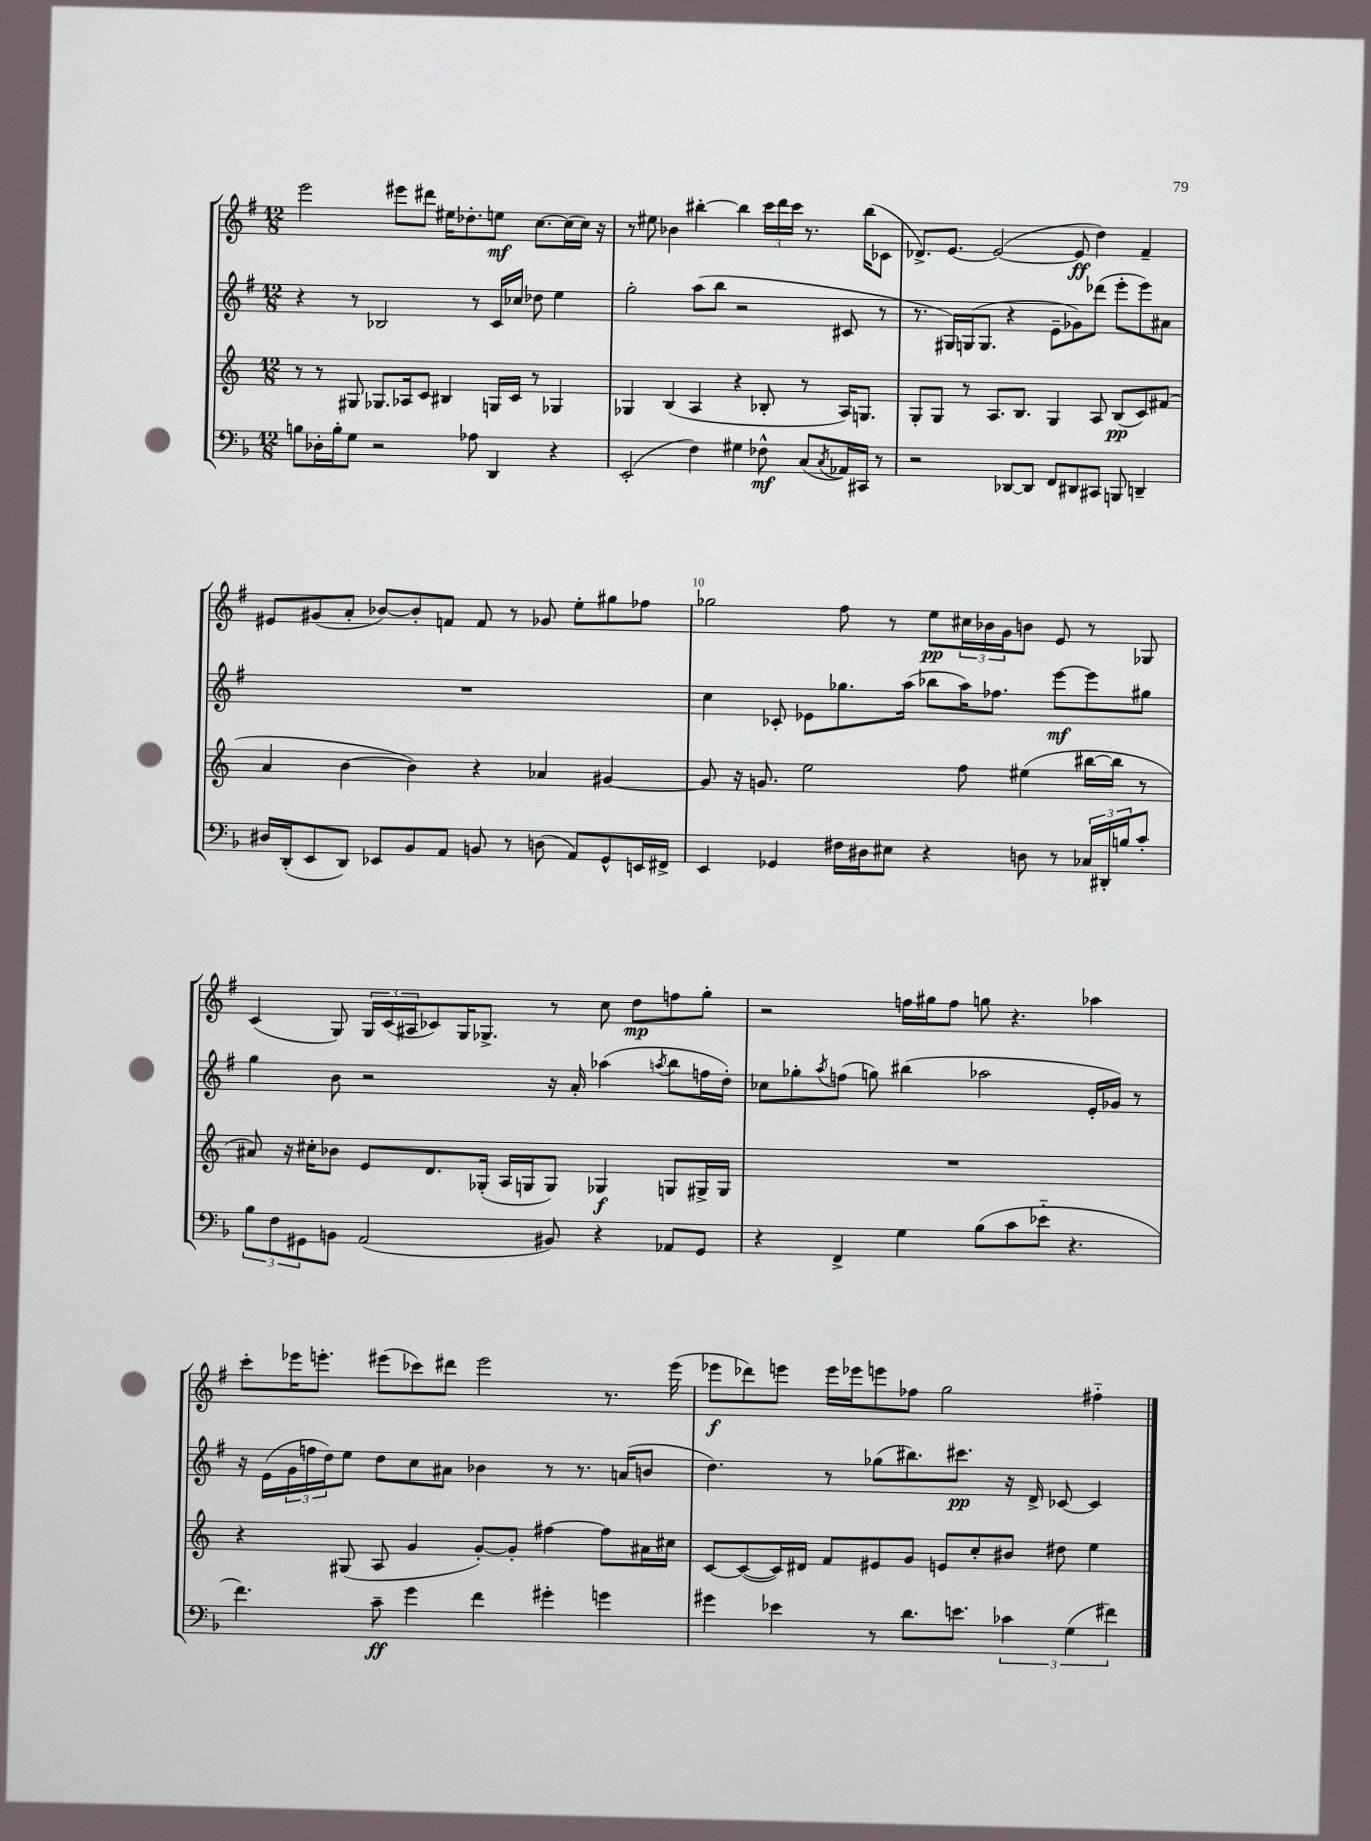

**kern	**kern	**kern	**kern
*staff4	*staff3	*staff2	*staff1
*clefF4	*clefG2	*clefG2	*clefG2
*k[b-]	*k[]	*k[f#]	*k[f#]
*M12/8	*M12/8	*M12/8	*M12/8
8B\L	8r	4r	2eee\
16D-'\L	8r	.	.
16B'\J	.	.	.
8G\J	8G#/	8r	.
2r	8.G-/L	2B-/	.
.	.	.	8eee#\L
.	16A-/k	.	.
.	8c/J	.	8ddd#\J
.	4B#/	.	16ee#\LK
.	.	.	8.dd-'\
8A-\	.	8r	.
4DD/	16G/LL	16c/LL	8ee\J
.	16c/JJ	16cc-/JJ	.
.	8r	8dd-\	[8.cc\L
4r	4G-/	4ee\	.
.	.	.	(16cc\]L
.	.	.	16cc\JJ)
.	.	.	16r
=	=	=	=
(2EE'/	4G-/	2gg'\	8r
.	.	.	8ee#\
.	(4B/	.	4b-\
4F\)	4A/	(8aa\L	[4bb#'\
.	.	8bb\J	.
4G#\	4r	2r	4bb#\]
8F-^^\	8B-'/	.	24ccc\LL
.	.	.	24ddd\
.	.	.	24ccc\JJ
(8C/L	8r	.	8.r
8qC/	.	.	.
16AA-/L)	16A/LK)	8c#/	.
16CC#/JJ	8.G/J	.	(16bb#\LK
8r	.	8r	8c-\J
=	=	=	=
2r	8G'/L	8.r	8.d-^/L)
.	8G/J	.	.
.	.	16G#/LL)	[8.e/J
.	8r	(16G/J	.
.	.	8.G/J	.
.	8.A/L	.	(2e/_
[8DD-/L	.	4r	.
.	8.B/J	.	.
8DD-/]J	.	.	.
8FF/L	4G/	8e~\L	.
8DD#/	.	8g-\)	8e/]
8CC#/J	8A/	(8ddd-\J	4dd\)
8BBB/	(8B/L	8eee'\L	.
4DD~/	8c/)	8eee\)	4f#~/
.	(8f#/J	8a#\J	.
=	=	=	=
16D#/LL	4a/	1.r	8e#/L
(16DD'/J	.	.	.
8EE/	.	.	(8g#/
8DD/J)	[4b\	.	8a'/J
8EE-/L	.	.	[8b-/L)
8BB-/	4b\])	.	8b-'/]
8AA/J	.	.	8f/J
8BB/	4r	.	8f/
8r	.	.	8r
(8D\	4a-/	.	8g-/
8AA/L)	.	.	8ee'\L
8GG^^/	[4g#/	.	8gg#\
16EE/L	.	.	8ff-\J
16FF#^/JJ	.	.	.
=	=	=	=
4EE/	8g#/]	4cc\	2gg-\
.	16r	.	.
.	8.g/	.	.
4GG-/	.	8c-'/	.
.	2ee\	8e-\L	.
16F#\LL	.	8.gg-\	8ff#\
16D#\J	.	.	.
8E#\J	.	.	8r
.	.	(16aa\Jk	.
4r	.	8bb-\L	8ee\L
.	8ff\	16aa\K)	24cc#\L
.	.	.	24b-\
.	.	8.ff-\J	.
.	.	.	24g\J
8D\	(4ee#\	.	8b\J
8r	.	[8eee\L	8e/
24C-/LL	[16bb#\LL	8eee\]	8r
24DD#'/	.	.	.
.	16bb#\]JJ	.	.
24B/J	.	.	.
8c'/J	8r	8gg#\J	8G-/
=	=	=	=
12B-\L	8a#/)	4gg\	(4c/
12F\	.	.	.
.	16r	.	.
12GG#\	.	.	.
.	16cc#'\LK	.	.
8BB\J	8b-\J	8b\	8G/)
(2AA/	8e/L	2r	24G/LL
.	.	.	(24c/
.	.	.	24A#/J
.	8.d/	.	8c-/)
.	.	.	16G/K
.	(16G-'/Jk	.	8.G-^/J
.	16A/LL	.	.
.	16G/J	.	.
8BB#/)	8G/J)	16r	8r
.	.	16a'/	.
4r	4G-/	(4aa-\	8cc\
.	.	.	8dd\L
.	.	8qaa/	.
8AA-/L	8G/L	8bb\L	8ff\
8GG#/J	16G#^/L	16ff\L	8gg'\J
.	16G#/JJ	16dd'\JJ)	.
=	=	=	=
4r	1.r	8cc-\L	2r
.	.	8gg-'\	.
.	.	8qaa/	.
4FF^/	.	(8ff\J	.
.	.	8gg\)	.
4G\	.	(4bb#\	16ff\LL
.	.	.	16gg#\J
.	.	.	8ff\J
(8B-\L	.	2aa-\	8gg\
8c\	.	.	4.r
8e-'~\J	.	.	.
4.r	.	.	.
.	.	16e'/LL	4aa-\
.	.	16g-/JJ)	.
.	.	8r	.
=	=	=	=
4.f\)	4r	16r	8ccc'\L
.	.	(16e\LL	.
.	.	24g\	16eee-\K
.	.	24ff\	.
.	.	.	8.eee'\J
.	.	24dd\J)	.
.	(8G#/	8ee\J	.
8c~\	8A/	8dd\L	(8eee#\L
4g\	4g/	8cc\	8ccc-\)
.	.	8a#\J	8ddd#\J
4f\	[8g'/L)	4b-\	2eee#\
.	8g'/]J	.	.
4g#'\	[4ff#\	8r	.
.	.	8.r	.
4g\	8ff#\]L	.	8.r
.	.	(16a/LK	.
.	16a#\L	8b/J	.
.	16cc#\JJ	.	(16eee#\
=	=	=	=
4g#\	[8c/L	4.dd\)	8eee-\L
.	(8c/_	.	8ddd-\)
4e-\	16c/]L)	.	8eee\J
.	16d#/JJ	.	.
.	8f/L	8r	16eee\LL
.	.	.	16eee-\J
8r	8e#/	(8gg-\L	8eee\
8.d\L	8g/J	8.bb#\)	8ff-\J
.	8e/L	.	2gg\
8.e\J	.	8.ccc#\J	.
.	8cc'/	.	.
6c-\	8b#/J	16r	.
.	.	16d^/	.
.	8dd#\	[8c-/	.
(6G\	.	.	.
.	4ee\	4c-/]	4ff#'~\
6f#\)	.	.	.
==	==	==	==
*-	*-	*-	*-
